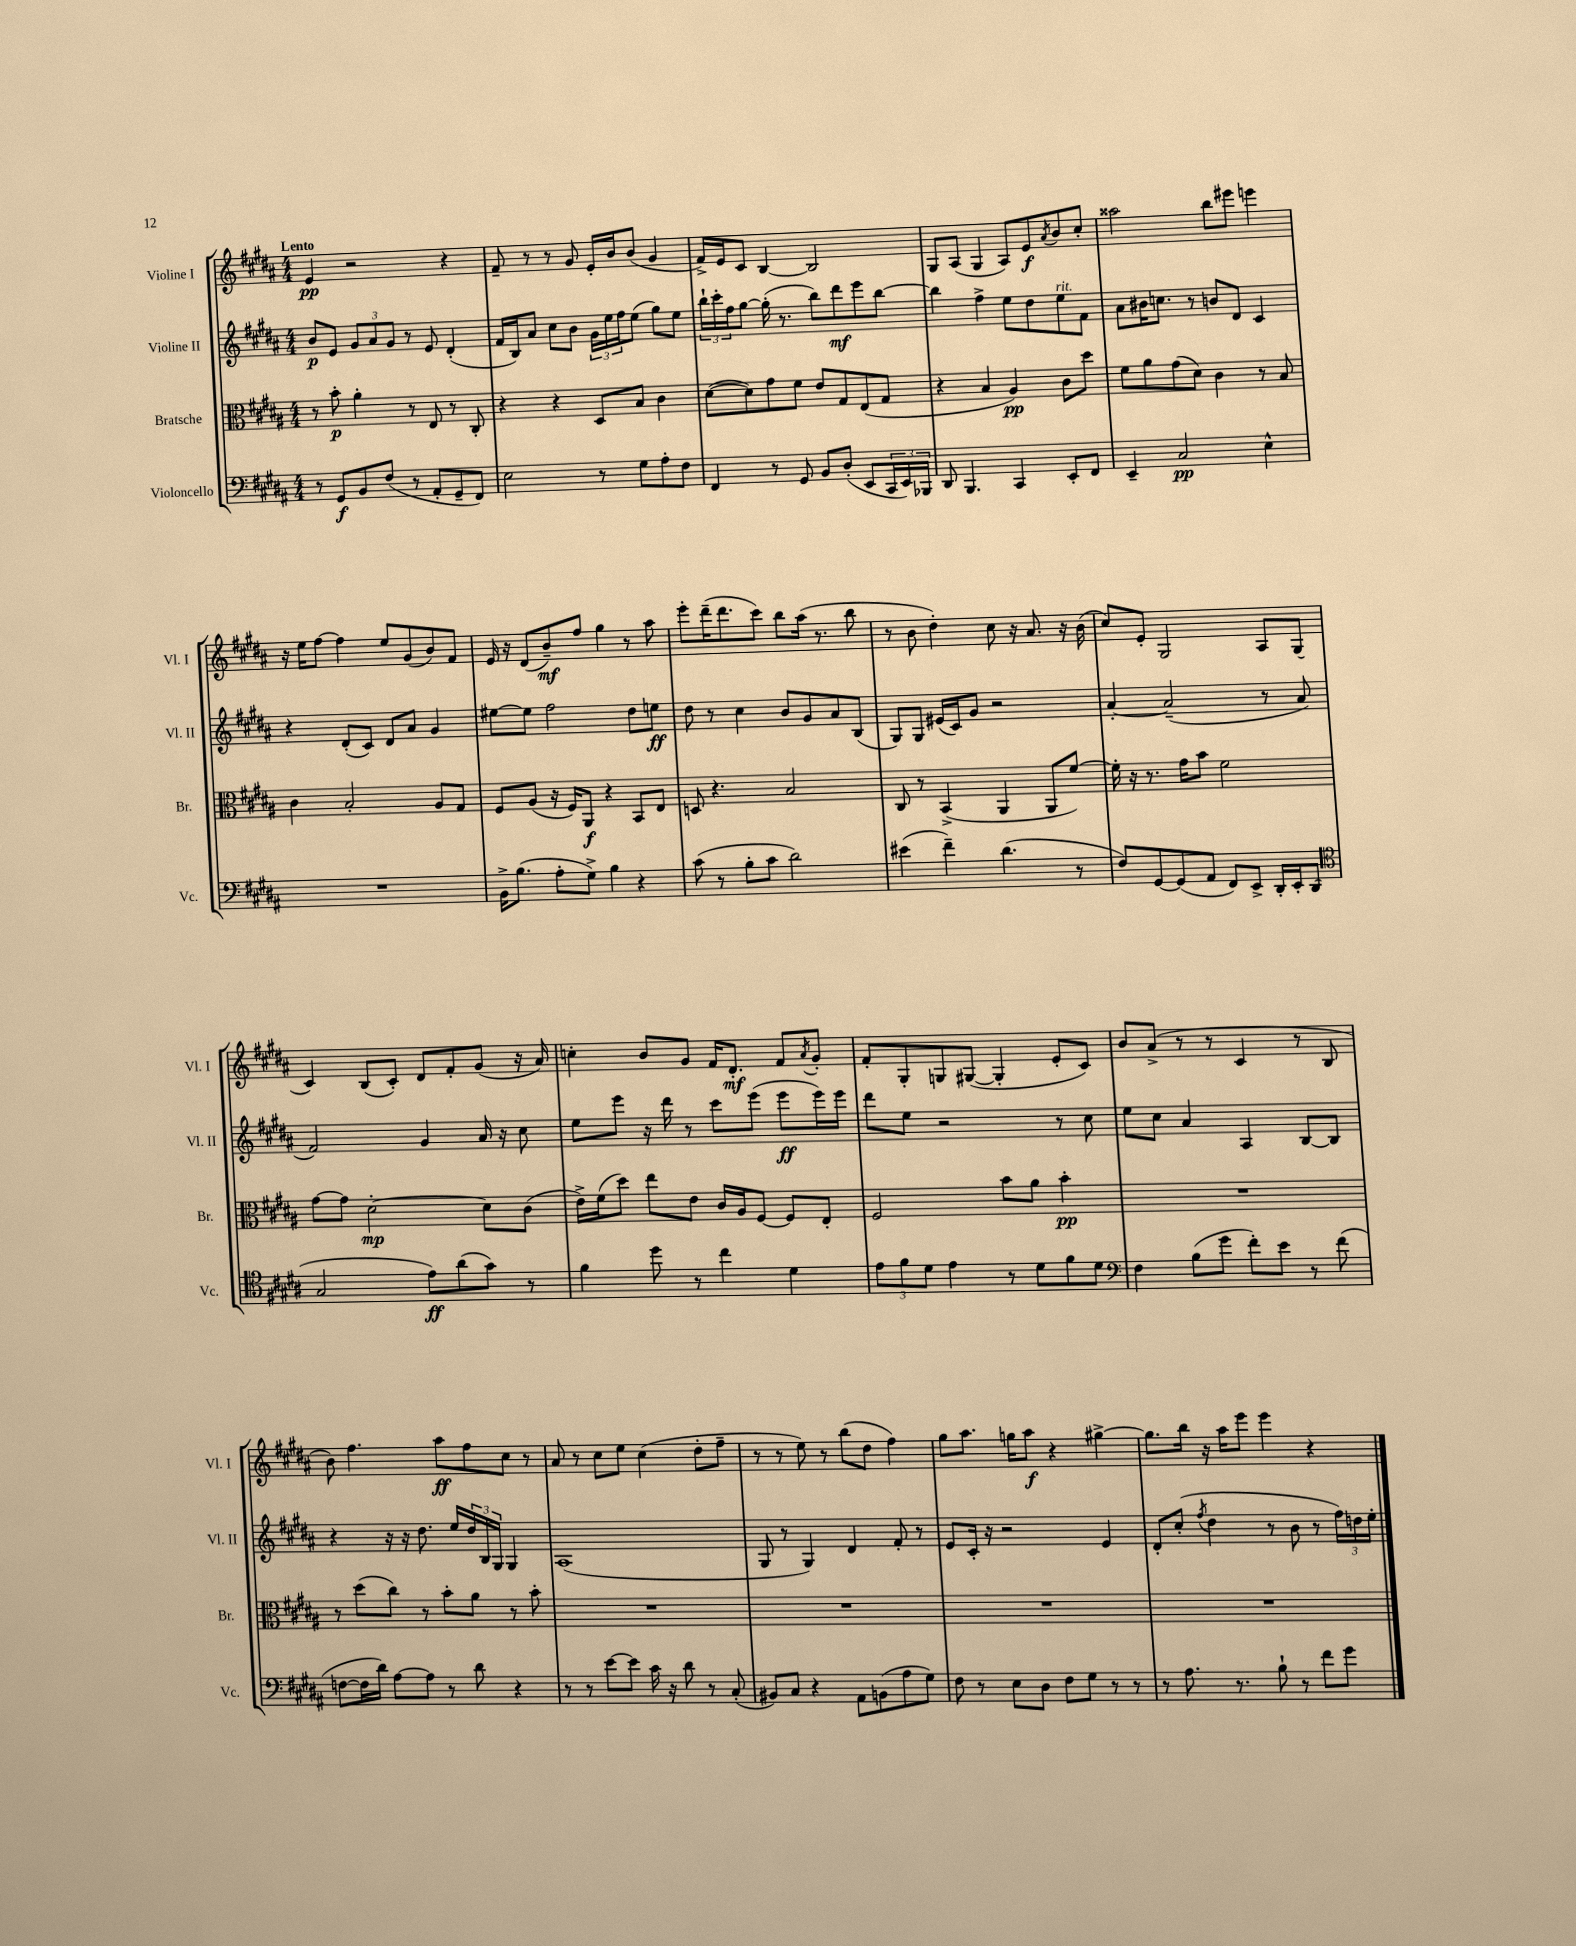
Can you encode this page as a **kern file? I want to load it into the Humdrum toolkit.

**kern	**kern	**kern	**kern
*staff4	*staff3	*staff2	*staff1
*clefF4	*clefC3	*clefG2	*clefG2
*k[f#c#g#d#a#]	*k[f#c#g#d#a#]	*k[f#c#g#d#a#]	*k[f#c#g#d#a#]
*M4/4	*M4/4	*M4/4	*M4/4
8r	8r	8b	4e
8GG#	8b'	8e	.
8BB	4a#'	12g#	2r
.	.	12a#	.
(8F#	.	.	.
.	.	12g#	.
8r	8r	8r	.
8AA#'	8E	8e	.
8GG#~	8r	(4d#'	4r
8FF#)	8C#'	.	.
=	=	=	=
2E	4r	16f#	8f#~
.	.	16B)	.
.	.	8a#	8r
.	4r	8cc#	8r
.	.	8b	8g#
8r	8D#	24g#	16e'
.	.	24ee	.
.	.	.	16b
.	.	24ff#	.
8G#	8B	(8ee	(8b
8A#'	4c#	8gg#)	4g#
8F#	.	8ee	.
=	=	=	=
4FF#	([8d#	24bb`	16f#^)
.	.	24ccc#'	.
.	.	.	16e
.	.	24ff#	.
.	8d#])	[8gg#	8c#
8r	8g#	(16gg#']	[4B
.	.	8.r	.
8GG#	8f#	.	.
8BB	8e	8bb)	2B]
(8D#'	8G#	8ddd#	.
8EE	(8E	8eee	.
24CC#	8G#	[8bb	.
24EE)	.	.	.
24BBB-	.	.	.
=	=	=	=
8DD#	4r	4bb]	8G#
4.BBB	.	.	(8A#
.	4B	4ff#^	4G#
4CC#	4A#)	8ee	8A#)
.	.	8dd#	8e
.	.	.	8qa#
8EE'	8c#	8ee	8b
8FF#	8dd#	8f#	8cc#'
=	=	=	=
4EE~	8f#	8a#	2aa##
.	8a#	16b#	.
.	.	8.cc	.
2C#	(8g#	.	.
.	8d#)	8r	.
.	4c#	8b	8bb
.	.	8d#	8eee#
4E^^	8r	4c#	4eee
.	8B	.	.
=	=	=	=
1r	4c#	4r	16r
.	.	.	16ee
.	.	.	[8ff#
.	2B'	(8d#'	4ff#]
.	.	8c#)	.
.	.	8d#	8ee
.	.	8a#	(8g#
.	8A#	4g#	8b)
.	8G#	.	8f#
=	=	=	=
16BB^	8F#	[8ee#	16e
(8.B	.	.	16r
.	(8A#	8ee#]	(8d#
8A#'	16r	2ff#	8b~)
.	16F#)	.	.
8G#^)	8AA#	.	8ff#
4B	4r	.	4gg#
4r	8BB	8dd#	8r
.	8E	8ee	8aa#
=	=	=	=
(8c#	8D	8dd#	8eee'
8r	4.r	8r	(16ddd#~
.	.	.	8.ddd#
8B'	.	4cc#	.
8c#	.	.	8ccc#)
2d#)	2B	8b	8bb
.	.	8g#	(16aa#
.	.	.	8.r
.	.	8a#	.
.	.	(8B	8bb
=	=	=	=
(4e#	8C#	8G#)	8r
.	8r	8G#	8b
4f#~)	(4BB^	(16e#	4dd#')
.	.	16c#)	.
.	.	8g#	.
(4.d#	4AA#	2r	8cc#
.	.	.	16r
.	.	.	8.a#
.	8AA#	.	.
8r	[8f#)	.	16r
.	.	.	(16b
=	=	=	=
8F#)	16f#']	[4a#'	8cc#)
.	16r	.	.
[8GG#	8.r	.	8e'
(8GG#]	.	(2a#~]	2G#
.	16g#	.	.
8AA#	8b	.	.
8FF#)	2f#	.	.
8EE^	.	.	.
16DD#'	.	8r	8A#
16EE'	.	.	.
(8DD#	.	8a#	(8G#
=	=	=	=
*clefC4	*	*	*
2G#	[8g#	2f#)	4c#)
.	8g#]	.	.
.	[2d#'	.	(8B
.	.	.	8c#')
8e)	.	4g#	8d#
(8a#	.	.	8f#'
8g#)	8d#]	16a#	(8g#
.	.	16r	.
8r	(8c#	8cc#	16r
.	.	.	16a#)
=	=	=	=
4f#	16e^)	8ee	4cc'
.	(16f#	.	.
.	8dd#)	8eee	.
8dd#	8ee	16r	8b
.	.	16ddd#	.
8r	8e	8r	8g#
4cc#	16c#	8ccc#	16f#
.	16A#	.	8.d#'
.	[8F#	(8eee	.
4d#	8F#]	8eee	8f#
.	.	.	8qa#
.	8E'	16eee)	8g#'
.	.	16eee	.
=	=	=	=
12e	2F#	8ddd#	8f#'
12f#	.	.	.
.	.	8ee	8G#'
12d#	.	.	.
4e	.	2r	8G
.	.	.	([8G#
8r	8b	.	4G#']
8d#	8a#	.	.
8f#	4b'	8r	8e'
8d#	.	8cc#	8c#)
=	=	=	=
*clefF4	*	*	*
4F#	1r	8ee	8b
.	.	8cc#	(8a#^
(8B	.	4a#	8r
8g#	.	.	8r
8f#')	.	4A#	4c#
8e	.	.	.
8r	.	[8B	8r
(8f#	.	8B]	8B
=	=	=	=
[8F	8r	4r	8b)
16F]	(8dd#	.	4.ff#
16d#)	.	.	.
[8A#	8cc#)	16r	.
.	.	16r	.
8A#]	8r	8.dd#	.
8r	8b'	.	8aa#
.	.	16ee	.
8d#	8a#	24dd#	8ff#
.	.	24B	.
.	.	24G#	.
4r	8r	4G#	8cc#
.	8b'	.	8r
=	=	=	=
8r	1r	(1A#	8a#
8r	.	.	8r
[8e	.	.	8cc#
8e]	.	.	8ee
16c#	.	.	(4cc#
16r	.	.	.
8d#	.	.	.
8r	.	.	8dd#'
(8C#'	.	.	8ff#~
=	=	=	=
8BB#)	1r	8G#	8r
8C#	.	8r	8r
4r	.	4G#)	8ee)
.	.	.	8r
8AA#	.	4d#	(8bb
(8BB	.	.	8dd#
8A#	.	8f#'	4ff#)
8G#)	.	8r	.
=	=	=	=
8F#	1r	8e	8gg#
8r	.	16c#'	8.aa#
.	.	16r	.
8E	.	2r	.
.	.	.	16gg
8D#	.	.	8aa#
8F#	.	.	4r
8G#	.	.	.
8r	.	4e	[4gg#^
8r	.	.	.
=	=	=	=
8r	1r	8d#'	8.gg#]
8.A#	.	(8cc#'	.
.	.	.	16bb
.	.	8qff#	.
.	.	4dd#	16r
8.r	.	.	16aa#
.	.	.	8eee
8B`	.	8r	4eee
8r	.	8b	.
8f#	.	8r	4r
8g#	.	24ff#)	.
.	.	24dd	.
.	.	24ee'	.
==	==	==	==
*-	*-	*-	*-
